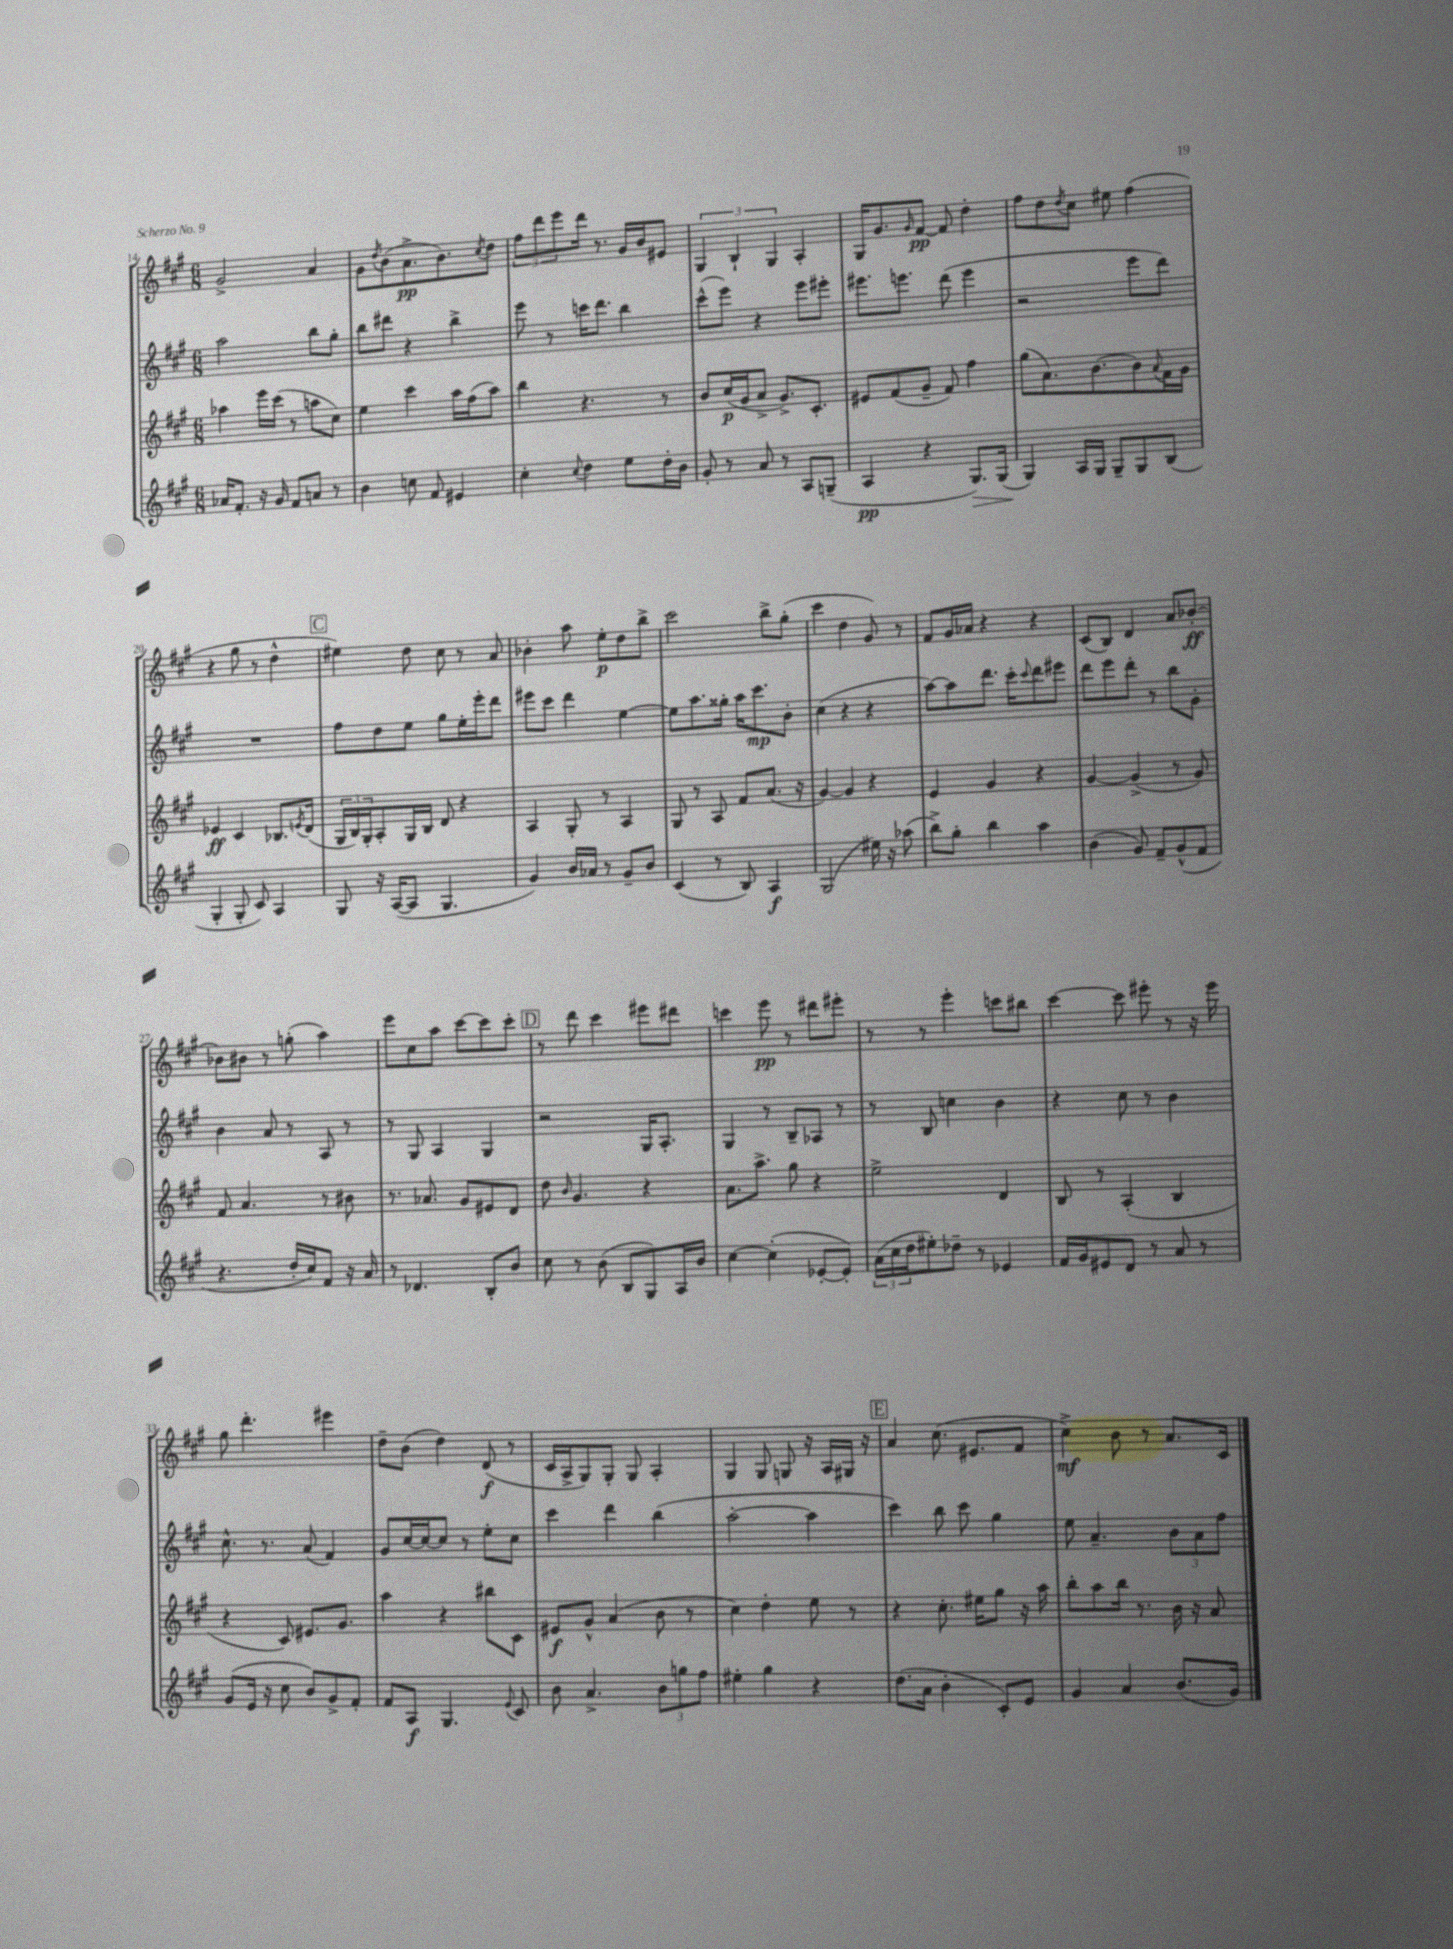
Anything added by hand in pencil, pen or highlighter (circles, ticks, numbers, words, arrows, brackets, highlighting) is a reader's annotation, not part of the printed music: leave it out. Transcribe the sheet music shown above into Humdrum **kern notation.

**kern	**kern	**kern	**kern
*staff4	*staff3	*staff2	*staff1
*clefG2	*clefG2	*clefG2	*clefG2
*k[f#c#g#]	*k[f#c#g#]	*k[f#c#g#]	*k[f#c#g#]
*M6/8	*M6/8	*M6/8	*M6/8
16a-	4aa-	2aa	2g#^
8.f#'	.	.	.
16r	16eee	.	.
16g#	(16ccc#	.	.
8f#	8r	.	.
8a	8aa	8bb	4a
8r	8cc#)	8gg#'	.
=	=	=	=
4b	4ee	8bb	8g#
.	.	.	8qdd
.	.	8ddd#	(8b
8cc	4ccc#	4r	8.a^
8f#	.	.	.
.	.	.	8.b)
4e#	16aa	4bb^	.
.	(16ff#	.	.
.	.	.	8qcc#
.	8aa)	.	8dd
=	=	=	=
4cc#'	4bb	8eee	12ff#
.	.	.	12ddd
.	.	8r	.
.	.	.	12eee
8qqcc#	.	.	.
4dd	4.r	16ccc	16ddd
.	.	8.ddd	8.r
8ee	.	4bb	16g#
.	.	.	16b
16dd'	8r	.	8e#
16b	.	.	.
=	=	=	=
8g#'	8b	(8ccc#^^	6G#
8r	(16cc#	8eee)	.
.	.	.	6B`
.	16g#	.	.
8a	8a^	4r	.
.	.	.	6G#
8r	8.g#^)	.	.
8A	.	8eee	4A'
.	8.c#'	.	.
(8G~	.	8eee#'	.
=	=	=	=
4A	8e#	8.eee#	16G#
.	.	.	8.g#
.	(8f#	.	.
.	.	8.eee	.
.	.	.	16qqg#
4r	8g#~	.	[8f#
.	8f#)	(8ddd	8f#]
8.G#)	4ff#	4eee	4dd'
(16G#	.	.	.
=	=	=	=
4G#)	(8gg#	2r	8ff#
.	8.a)	.	8dd
.	.	.	8qdd
16A	.	.	8cc#
16G#	[8.b	.	.
8G#~	.	.	8ee#
8G#	8b]	8eee	(4ff#
.	8qqa	.	.
(8B	16f#	8ddd)	.
.	16g#	.	.
=	=	=	=
4G#'	4e-	2.r	4r
8G#'	4c#	.	8gg#
8c#)	.	.	8r
4A	8.B-	.	4dd^^
.	8qe	.	.
.	(16d	.	.
=	=	=	=
8G#	24G#	8ff#	4ee#)
.	24B)	.	.
.	24G#'	.	.
16r	8A'	8dd	.
([16A	.	.	.
8A]	16G#	8ee	8dd
.	16B	.	.
4.G#	8d	8gg#	8cc#
.	4r	16ee'	8r
.	.	16eee'	.
.	.	8ddd	8a
=	=	=	=
4g#)	4A	8eee#	4b-'
.	.	8ccc#	.
16b	8G#'	4ddd	8aa
16a-	.	.	.
8r	8r	.	8ee'
8g#~	4A	[4ee	8dd
8b	.	.	8bb^
=	=	=	=
(4c#	8G#	8ee]	2ccc#
.	8r	8.aa	.
8r	8A	.	.
.	.	16gg##'	.
8B)	8f#	16aa	.
.	.	8.ccc#	.
4A	(8.a	.	8bb^
.	.	8b'	(8gg#'
.	16r	.	.
=	=	=	=
(2G#	[4g#)	(4cc#	4ccc#
.	4g#]	4r	4dd
16ee#)	4r	4r	8g#)
16r	.	.	.
(8aa-	.	.	8r
=	=	=	=
8bb^)	4e	[8aa)	8f#
8gg#'	.	8aa]	16g#
.	.	.	16a-
4bb	4g#	8.ddd	4r
.	.	16ccc#'	.
.	.	8qqccc#	.
4aa	4r	8ddd	4r
.	.	8eee#	.
=	=	=	=
(4b	[4g#	8ddd	(8c#
.	.	8eee	8B)
8g#)	(4g#^]	8ddd'	4d
8f#~	.	8r	.
(8g#^^	8r	8bb	8a
8f#	8g#)	8g#'	[8b-'
=	=	=	=
4.r	8f#	4b	8b-]
.	4.a	.	8b#
.	.	8a	8r
16dd'	.	8r	(8gg'
16cc#)	.	.	.
8f#	8r	8A	4aa)
16r	8b#	8r	.
16a	.	.	.
=	=	=	=
8r	8.r	8r	8eee
4.d-	.	8G#	8cc#
.	8.a-	.	.
.	.	4A	8aa
.	8g#	.	[8ccc#
8B'	8e#	4G#	8ccc#]
8b	8d	.	8ccc#'
=	=	=	=
8cc#	8dd	2r	8r
.	16qqb	.	.
8r	4.g#	.	8ddd
(8b	.	.	4ccc#
8B	.	.	.
8G#)	4r	16G#	8eee#
.	.	8.A'	.
16A	.	.	8ddd#
16b	.	.	.
=	=	=	=
[4cc#	8.a	4G#	4ccc
.	8.aa^	.	.
(4cc#']	.	8r	8eee
.	8gg#	8B~	8r
[8e-'	4r	8A-	8ddd#
8e-'])	.	8r	8eee#'
=	=	=	=
(24a	2ee^	8r	8r
24cc#	.	.	.
24dd	.	.	.
8ee#')	.	8B	8r
8dd-~	.	4cc	4eee'
8r	.	.	.
4e-	4d	4b	8ccc
.	.	.	8bb#
=	=	=	=
16f#	8B	4r	[4ccc#
16g#	.	.	.
8e#	8r	.	.
8d	(4A'	8cc#	8ccc#]
8r	.	8r	8eee#'
8a	4B	4b	8r
8r	.	.	16r
.	.	.	16eee#
=	=	=	=
(8g#	4r	8.cc#^^	8gg#
16e	.	.	4.ddd'
16r	.	8.r	.
8cc#	8c#)	.	.
8b)	8.e#	(8a	.
8g#^	.	4f#)	4eee#
.	8.g#	.	.
8f#'	.	.	.
=	=	=	=
8f#	4aa	8g#	8dd~
8A	.	[16cc#	(8b
.	.	16cc#_	.
4.G#	4r	8cc#]	4dd)
.	.	8r	.
.	8bb#	8ee'	(8d
8qqe	.	.	.
8c#	8c#	8cc#	8r
=	=	=	=
8b	8e#	4ccc#	16c#
.	.	.	16A^
4.a^	8g#^^	.	8G#)
.	(4a	4ddd	8G#'
.	.	.	8G#
12b	8b	(4bb	4A'
12gg	.	.	.
.	8r	.	.
12ff#	.	.	.
=	=	=	=
4ee#'	4cc#)	[2aa'	4G#
4gg#	4dd'	.	8G#
.	.	.	8G
4r	8ee	4aa]	16r
.	.	.	16A
.	8r	.	16G#
.	.	.	16r
=	=	=	=
(8.dd	4r	4ccc#)	4a
16a	.	.	.
4b'	8.cc#'	8bb	(8.cc#
.	.	8ccc#	.
.	16ee#	.	8.e#
8c#')	8gg#	4gg#	.
8e	16r	.	8f#
.	16aa	.	.
=	=	=	=
4g#	8bb'	8ee	4cc#^)
.	8aa	4.a~	.
4a	16bb	.	8b
.	8.r	.	.
.	.	.	8r
(8.b	16b	12b	8.a
.	16r	.	.
.	.	12a	.
.	8a	.	.
.	.	12ff#	.
16g#)	.	.	16c#
==	==	==	==
*-	*-	*-	*-
